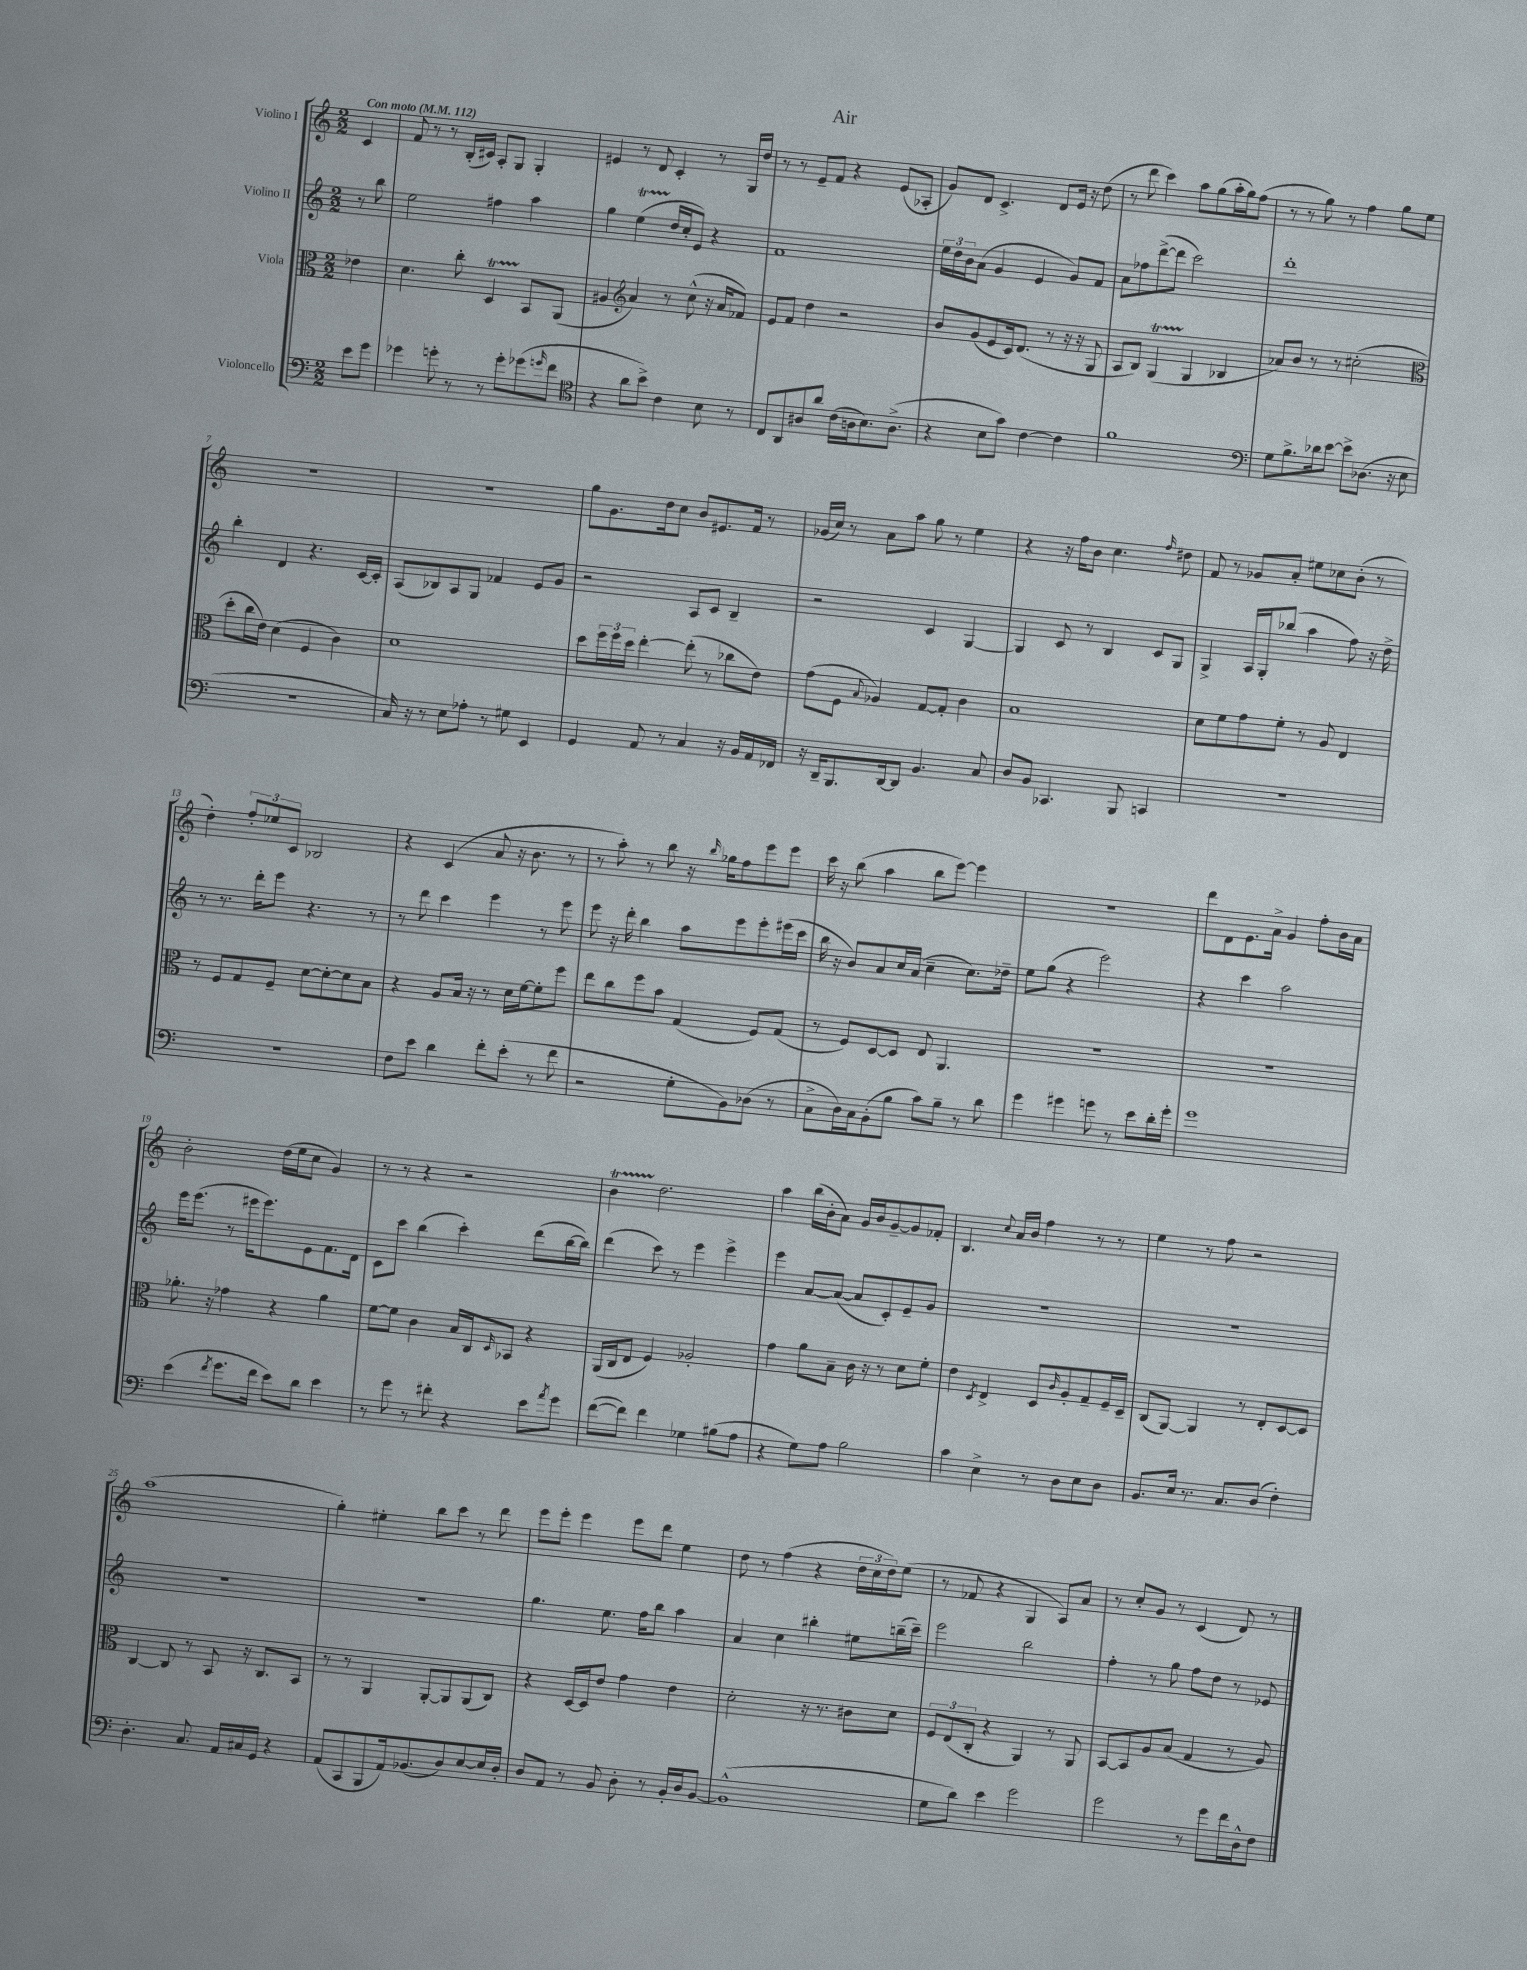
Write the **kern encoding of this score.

**kern	**kern	**kern	**kern
*staff4	*staff3	*staff2	*staff1
*clefF4	*clefC3	*clefG2	*clefG2
*k[]	*k[]	*k[]	*k[]
*M2/2	*M2/2	*M2/2	*M2/2
*MM112	*MM112	*MM112	*MM112
8e\L	4e-\	8r	4c/
8g\J	.	8bb\	.
=	=	=	=
4g-\	4.d\	2ee\	8f/
.	.	.	8r
8g'\	.	.	8r
8r	8cc'\	.	(16B'/LL
.	.	.	16c#/JJ)
8r	4D/	4ff#\	8A'/L
8g'\L	.	.	8G/J
(8g-\	8BB/L	4aa\	4G'/
16qqg/	.	.	.
8f\J	(8AA/J	.	.
=	=	=	=
*clefC4	*	*	*
4r	4A#/	4gg\	4e#/
*	*clefG2	*	*
8a\L	4a/)	(4ee\	8r
8b^\J)	.	.	8d/
4c\	8r	16dd/LL	4c'/
.	.	16cc'/J	.
.	(8cc^^\	8e/J)	.
8B\	16r	4r	8r
.	16a/LK	.	.
8r	8f-/J)	.	16G/LL
.	.	.	16dd/JJ
=	=	=	=
8C/L	8e/L	1f	8r
8AA/	8f/J	.	8r
8A#/	4dd\	.	8e~/L
8a/J	.	.	8f/J
(16c\LL	2r	.	4r
16A\J	.	.	.
8.B\)	.	.	.
.	.	.	(8e/L
(8.A^\J	.	.	.
.	.	.	8A-'/J
=	=	=	=
4r	8b/L	24ee\LL	8g/L)
.	.	24dd\	.
.	.	24b\J	.
.	(8g/	(8a\J	8d/J
8B\L	8e/	4g/	4.c^/
8g\J)	16c/k)	.	.
.	(8.d/J	.	.
[4c\	.	4e/	.
.	8r	.	8d/L
4c\]	16r	8g/L)	16e/Jk
.	16r	.	16r
.	8G/	8f/J	(8dd\
=	=	=	=
1f	8A/L	8a\L	8r
.	8B/J)	8ff-\	8ddd\
.	(4G/	([8ddd^\	4ccc\)
.	.	8ddd\]J	.
.	4G/	2ccc\)	8aa\L
.	.	.	(8gg\
.	4B-/	.	16aa'\L
.	.	.	16gg\J)
.	.	.	(8ff\J
=	=	=	=
*clefF4	*	*	*
8G\L	8a-/L)	1ddd'	8r
8.B^\	8b/J	.	8r
.	8r	.	8gg\)
16d-\k	.	.	.
[8e\J	8r	.	8r
8e^\]L	(2cc#'\	.	4ff\
(8.D-\J	.	.	.
.	.	.	8gg\L
16r	.	.	.
8E\	.	.	8ee\J
=	=	=	=
*	*clefC3	*	*
1r	8dd'\L	4bb'\	1r
.	16cc\L	.	.
.	16e\JJ)	.	.
.	(4d\	4d/	.
.	4F/	4.r	.
.	4c\)	.	.
.	.	[16c/LL	.
.	.	16c'/]JJ	.
=	=	=	=
16C/)	1d	(8A/L	1r
16r	.	.	.
8r	.	8B-/)	.
8E\L	.	8A/	.
8A-'\J	.	8G/J	.
8r	.	4f-/	.
8G#\	.	.	.
4EE/	.	8e/L	.
.	.	8g/J	.
=	=	=	=
4GG/	8dd\L	2r	8gg\L
.	24ff\L	.	8.g\
.	24ff\	.	.
.	24dd\JJ	.	.
8AA/	[4ee'\	.	.
.	.	.	16dd\k
8r	.	.	8cc\J
4C/	(8ee'\]	8A/L	8b/L
.	8r	8c/J	8.e#/
16r	8cc-\L	4B~/	.
16BB/LL	.	.	16f/Jk
16AA/	8e\J)	.	8r
16FF-/JJ	.	.	.
=	=	=	=
16r	(8g\L	2r	(16g-/LL
16DD~/LK	.	.	16cc/JJ)
8.BBB/	8F\J	.	8r
.	8qqB/	.	.
.	4A-/)	.	8a\L
[16DD/k	.	.	.
8DD/]J	.	.	8aa\J
4.BB/	[8G/L	4c/	8gg\
.	8G'/]J	.	8r
.	4c\	[4G/	4ee\
8C/	.	.	.
=	=	=	=
8D/L	1B	4G/]	4r
8BB/J	.	.	.
4.CC-/	.	8c/	16r
.	.	.	16ff\LK
.	.	8r	8b\J
.	.	4B/	4.cc\
8BBB/	.	.	.
4CC/	.	8c/L	.
.	.	.	16qqff/
.	.	8G/J	8dd#\
=	=	=	=
1r	8d\L	4G^/	8f/
.	8f\	.	8r
.	8g\	16A/LL	8g-/L
.	.	16G'/J	.
.	8f'\J	(8bb-/J	8a'/J
.	8r	4aa\	8ee#\L
.	8A/	.	8cc-\
.	4E/	8ff\)	(8b'\J
.	.	16r	8r
.	.	16dd^\	.
=	=	=	=
1r	8r	8r	4dd'\)
.	8F/L	8.r	.
.	8G/	.	12ff'/L
.	.	16ddd'\LK	.
.	.	.	12ee-/
.	8F~/J	8eee\J	.
.	.	.	12c/J
.	[8d\L	4.r	2B-/
.	8d'\_	.	.
.	8d\]	.	.
.	8B\J	8r	.
=	=	=	=
8F\L	4r	8r	4r
8e\J	.	8ddd\	.
4d\	8A/L	4ccc\	(4c/
.	16B/Jk	.	.
.	16r	.	.
8f'\L	8r	4eee\	8a/
(8e'\J	16d\LL	.	16r
.	[16f\J	.	8.b\
8r	8f'\]	8r	.
8f\	8ff\J	8eee\	8r
=	=	=	=
2r	8ee\L	8eee\	8r
.	8cc\	16r	8aa'\)
.	.	16ddd'\	.
.	8ff\	4bb\	8r
.	8b\J	.	8bb\
8G'\L	(4G/	8aa\L	16r
.	.	.	16qqbb/
.	.	.	16gg-\LK
8BB\)	.	8eee\	8ff\
(8D-\J	8F/L)	8eee'\	8eee\
8r	(8G/J	(16eee#\L	8eee\J
.	.	16ccc\JJ	.
=	=	=	=
8C^\L	8r	16bb\	16ccc\
.	.	16r	16r
16D\L)	8F/L)	8b/L)	(8bb\
16C\J	.	.	.
(8BB'\	[8D/	8a/	4aa\
8B\J	8D/]J	16cc/L	.
.	.	(16a/JJ	.
8c\L)	8E/	4cc~\	8bb\L
8B~\J	4.AA/	.	[8eee\J)
8r	.	8.cc\L)	4eee\]
8d\	.	.	.
.	.	16dd-~\Jk	.
=	=	=	=
4g\	1r	8ee\L	1r
.	.	(8gg\J	.
4g#\	.	4r	.
8g\	.	2eee\)	.
8r	.	.	.
8e\L	.	.	.
16d'\L	.	.	.
16g'\JJ	.	.	.
=	=	=	=
1g	1r	4r	8ddd\L
.	.	.	8d\
.	.	4ccc\	8.e\
.	.	.	16a^\Jk
.	.	2aa\	4g/
.	.	.	8ff'\L
.	.	.	16b\L
.	.	.	16a\JJ
=	=	=	=
(4e\	8.a-'\	16eee\LK	2b'\
.	.	(8.eee\J	.
.	16r	.	.
8qf/	.	.	.
8.g\L	4g-\	8r	.
.	.	16eee#\LK	.
16f\Jk	.	8.eee#\)	.
8e\L)	4r	.	(16dd\LL
.	.	.	16ee\J
8d\J	.	8e\	8cc\J
4e\	4a-\	8.f\	4g/)
.	.	16d\Jk	.
=	=	=	=
8r	[8f\L	8c\L	8r
8g\	8f\]J	8ccc\J	8r
8r	4c\	(4bb\	4r
8f#'\	.	.	.
4r	16B/LL	4ccc'\)	2r
.	16C/J	.	.
.	16qqD/	.	.
.	8BB-/J	.	.
8e\L	4r	(8ddd\L	.
8qa/	.	.	.
8g\J	.	[16bb\L	.
.	.	16bb\]JJ)	.
=	=	=	=
([8f\L	(16AA/LL	(4ddd\	4b\
.	16C/J	.	.
8f\]J)	8E/J	.	.
4f\	4F/)	8ccc\)	2.dd\
.	.	8r	.
4G-\	2A-'/	4eee\	.
(8B#\L	.	4eee^\	.
8A\J	.	.	.
=	=	=	=
4r	4g\	4eee\	4aa\
8G\L)	8a\L	[8a/L	(16bb\LL
.	.	.	16b'\J
8A\J	8B~\J	(8a/_J	8a\J)
2B\	16c\	8a/]L	16g/LL
.	16r	.	16b/J
.	8r	8c'/)	[8g~/
.	8d\L	8e~/	8g/]
.	8f'\J	8g/J	8f-'/J
=	=	=	=
4c\	4e\	1r	4.B/
.	8qD/	.	.
4E^\	4E^/	.	.
.	.	.	8qqcc/
.	.	.	16a/LL
.	.	.	16b/JJ
8r	8D/L	.	4ff\
.	16qqc/	.	.
8D\L	8A'/	.	.
8E\	8G~/	.	8r
8D\J	16F~/L	.	8r
.	16D~/JJ	.	.
=	=	=	=
8.BB/L	(8C/L	1r	4ee\
.	[8AA/J)	.	.
16E/Jk	.	.	.
8.r	4AA/]	.	8r
.	.	.	8ff\
8.C/L	.	.	.
.	8r	.	2r
(8D/J	8E'/L	.	.
4F'\)	[8D/	.	.
.	8D/]J	.	.
=	=	=	=
4.D'\	[4C/	1r	(1aa
.	8C/]	.	.
8.C/	8r	.	.
.	8BB/	.	.
16AA/LL	.	.	.
16C#/	16r	.	.
16GG/JJ	8.C/L	.	.
4r	.	.	.
.	8BB/J	.	.
=	=	=	=
(8AA/L	8r	1r	4gg'\)
8CC/	8r	.	.
8BBB/	4AA/	.	4ee#'\
16AA/k)	.	.	.
(8.BB-/	.	.	.
.	[8AA'/L	.	8bb\L
8D/)	8AA/]	.	8ccc\J
[8E/	(8AA/	.	8r
16E/]L	8C/J)	.	8ddd\
16D'/JJ	.	.	.
=	=	=	=
8D/L	4r	4.gg\	8eee\L
8AA/J	.	.	8eee'\J
8r	[16D/LL	.	4eee\
.	16D/]J	.	.
8BB/	8e/J	8.ee\	.
8D'\	4g\	.	8eee\L
.	.	16ff\LK	.
8r	.	8bb\J	8ddd\J
16BB'/LL	4e\	4aa\	4ee\
16D/J	.	.	.
[8BB/J	.	.	.
=	=	=	=
(1BB^^]	2d'\	4a/	8dd\
.	.	.	8r
.	.	4cc\	(4ff\
.	16r	4bb#'\	4r
.	8.r	.	.
.	8c#\L	8ee#\L	24dd\LL
.	.	.	24cc\
.	.	.	24dd\J)
.	8d\J	(16bb~\L	(8ee\J
.	.	16ccc~\JJ)	.
=	=	=	=
8G\L	12F/L	2eee\	8r
.	(12E/	.	.
8d\J)	.	.	8f-/
.	12C'/J	.	.
4e\	4r	.	4r
2g\	4AA/)	2bb\	4G/
.	8r	.	8A/L)
.	8AA/	.	8a/J
=	=	=	=
2g\	[8BB/L	4ff'\	8r
.	8BB/]	.	8cc'/L
.	8A/	8r	8g/J
.	(8B/J	8gg\	8r
8r	4G/	8ff\L	(4c/
8g\L	.	8dd\J	.
16f\L	8r	8r	8d/)
16D^^\J	.	.	.
8F\J	8A/)	8e-/	8r
==	==	==	==
*-	*-	*-	*-
